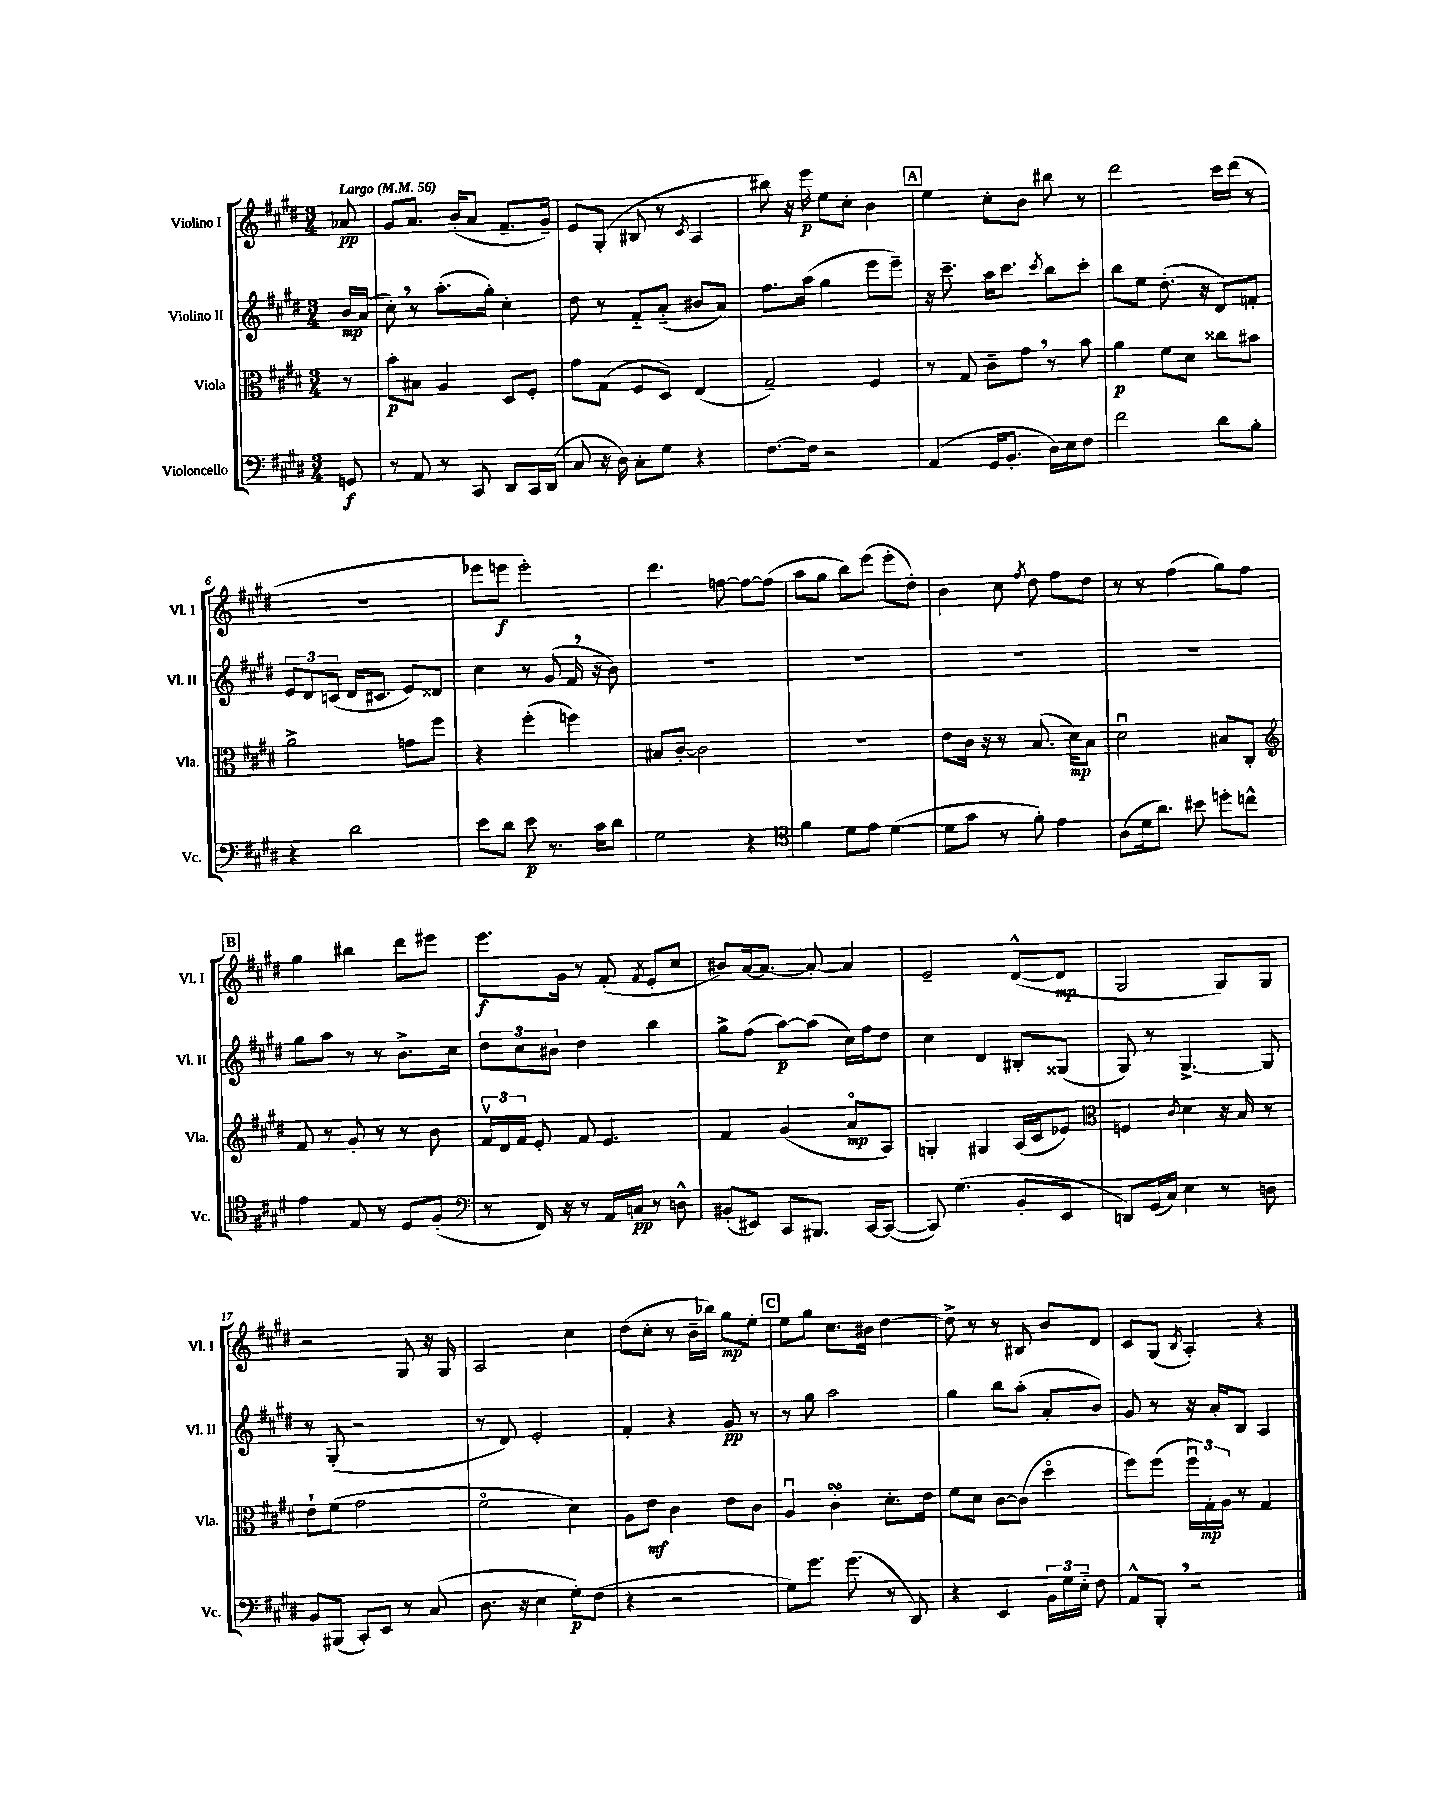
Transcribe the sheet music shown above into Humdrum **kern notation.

**kern	**kern	**kern	**kern
*staff4	*staff3	*staff2	*staff1
*clefF4	*clefC3	*clefG2	*clefG2
*k[f#c#g#d#]	*k[f#c#g#d#]	*k[f#c#g#d#]	*k[f#c#g#d#]
*M3/4	*M3/4	*M3/4	*M3/4
*MM56	*MM56	*MM56	*MM56
8GG/	8r	16b/LL	8a-/
.	.	(16a/JJ	.
=	=	=	=
8r	8b'\L	8cc#'\)	8g#/L
8AA/	8B#\J	8r	8.a/J
8r	4A/	(8.aa'\L	.
.	.	.	(16b'/LK
8CC#/	.	.	8a/J
.	.	16gg#'\Jk)	.
8DD#/L	8D#/L	4cc#'\	8.f#~/L
16CC#/L	8F#'/J	.	.
(16DD#/JJ	.	.	16g#~/Jk)
=	=	=	=
8C#/	8g#\L	8dd#\	8e/L
16r	(8G#\J	8r	(8G#'/J
16D#\)	.	.	.
8C#'\L	8F#/L	8f#'~/L	8B#/
8G#\J	8D#/J)	(8a'~/J	8r
.	.	.	8qc#/
4r	(4E/	8b#/L	4A/
.	.	8a/J)	.
=	=	=	=
[8.F#\L	2G#~/)	8.ff#\L	8bb#\)
.	.	.	16r
16F#\]Jk	.	(16aa\Jk	16eee\
2r	.	4gg#\	8ee\L
.	.	.	8cc#'\J
.	4F#/	8eee\L	4b\
.	.	8eee~\J)	.
=	=	=	=
(4AA/	8r	16r	4ee\
.	.	8.ccc#~\	.
.	8G#/	.	.
16GG#/LK	8c#~\L	16aa\LK	8cc#'\L
8.BB'/J	.	8.ccc#\J	.
.	8g#\J	.	8b\J
.	.	8qccc#/	.
16D#\LL)	8r	8bb\L	8bb#\
16E\J	.	.	.
8F#\J	8b\	8ccc#'\J	8r
=	=	=	=
2f#\	4a\	8bb\L	2ddd#\
.	.	8ee\J	.
.	8f#\L	(8.dd#'\	.
.	8d#\J	.	.
.	.	16r	.
8d#\L	8cc##\L	8d#/L)	16ccc#\LL
.	.	.	(16ddd#\JJ
8B'\J	8b#\J	8f'/J	8r
=	=	=	=
4r	2a^\	12e/L	2.r
.	.	12d#/	.
.	.	(12c/J	.
2d#\	.	16d#/LK	.
.	.	8.c#/J	.
.	8g\L	8e/L)	.
.	8ff#\J	8d##/J	.
=	=	=	=
8e\L	4r	4cc#\	8eee-\L
8d#\J	.	.	8eee\J
8e\	(4ff#'\	8r	2eee'\)
8.r	.	(8g#/	.
.	4ff\)	16f#/	.
16c#\LK	.	16r	.
8d#\J	.	8b\)	.
=	=	=	=
2G#\	8B#/L	2.r	4.ddd#\
.	[8c#'/J	.	.
.	2c#\]	.	.
.	.	.	[8ff\
4r	.	.	8ff\_L
.	.	.	(8ff\]J
=	=	=	=
*clefC4	*	*	*
4f#\	2.r	2.r	8aa\L
.	.	.	8gg#\J
8d#\L	.	.	8bb\L)
8e\J	.	.	(8eee\J
([4d#\	.	.	8eee'\L
.	.	.	8dd#'\J)
=	=	=	=
8d#\]L	8e\L	2.r	4b\
8g#\J	16c#\Jk	.	.
.	16r	.	.
8r	8r	.	8cc#\
.	.	.	8qff#/
8f#'\)	(8.B/	.	8dd#\
4e\	.	.	8ff#\L
.	16d#\LK)	.	.
.	8B\J	.	8dd#\J
=	=	=	=
(8A\L	2d#u\	2.r	8r
16d#\k	.	.	8r
8.a\J)	.	.	.
.	.	.	(4ff#\
8b#\	.	.	.
8dd'\L	8B#/L	.	8gg#\L)
8cc^^\J	8C#'/J	.	8ff#\J
=	=	=	=
*	*clefG2	*	*
4e\	8f#/	8gg#\L	4gg#\
.	8r	8aa\J	.
8E/	8g#'/	8r	4bb#\
8r	8r	8r	.
8D#/L	8r	8.b^\L	8ddd#\L
(8F#'/J	8b\	.	8eee#\J
.	.	16cc#\Jk	.
=	=	=	=
*clefF4	*	*	*
8r	24f#v/LL	12dd#\L	8.eee\L
.	24d#/	.	.
.	24f#/JJ	12cc#\	.
16FF#/)	8e'/	.	.
.	.	12b#\J	.
16r	.	.	16g#\Jk
8r	8f#/	4dd#\	8r
16AA/LL	4.e/	.	(8f#'/
16C/JJ	.	.	.
.	.	.	8qf#/
8r	.	4bb\	8e'/L
8D^^\	.	.	8cc#/J
=	=	=	=
(8BB#'/L	4f#/	8gg#^\L	8b#/L)
8EE#/J)	.	(8ff#\J	[16a/k
.	.	.	8.a/_J
8CC#/L	(4g#/	[8aa\L)	.
8.BBB#/J	.	(8aa\]J	8a'/_
.	8ao/L	16cc#\LL)	4a/]
[16CC#/LK	.	16ff#\J	.
(8CC#/_J	8A/J)	8dd#\J	.
=	=	=	=
8CC#/])	4G'/	4cc#\	2e~/
(4.G#\	.	.	.
.	4G#/	4d#/	.
8BB'/L	(16A/LL	8B#'/L	([8d#^^/L
.	16c#/J	.	.
8EE/J	8e-/J)	(8G##/J	8d#/]J
=	=	=	=
*	*clefC3	*	*
8DD/L)	4F/	8G#/)	2G#/
(16GG#/L	.	8r	.
16C#/JJ)	.	.	.
.	8qc#/	.	.
4E\	4d#\	[4.G#^/	.
8r	16r	.	8G#/L)
.	16B/	.	.
8D\	8r	8G#/]	8G#/J
=	=	=	=
8BB/L	8e`\L	8r	2r
(8BBB#/J	(8f#\J	(8G#'/	.
8CC#'/L)	2g#\	2r	.
8EE/J	.	.	.
8r	.	.	8G#/
(8C#/	.	.	16r
.	.	.	16G#/
=	=	=	=
8.D#\	2f#o\	8r	2A/
.	.	8d#/)	.
16r	.	.	.
4E\	.	2e'/	.
8G#'\L)	4d#\)	.	4cc#\
(8F#\J	.	.	.
=	=	=	=
4r	8A\L	4f#'/	(8dd#\L
.	8e\J	.	8cc#'\J
2r	4c#\	4r	8r
.	.	.	16b~\LL
.	.	.	16bb-\JJ)
.	8e\L	8g#/	8gg#\L
.	8c#\J	8r	8ee'\J
=	=	=	=
8G#\L)	4Au/	8r	8ee\L
8.g#\J	.	8gg#\	8gg#\J
.	4c#'\	2aa\	8.cc#\L
(8.g#\	.	.	.
.	.	.	16b#\Jk
8r	8.d#'\L	.	[4dd#\
8DD#/)	.	.	.
.	16e\Jk	.	.
=	=	=	=
4r	8f#\L	4gg#\	8dd#^\]
.	8d#\J	.	8r
4EE/	[8c#\L	8bb\L	8r
.	(8c#\]J	(8aa'\J	8B#/
24BB\LL	4dd#o\	8a'/L	8b/L
24G#\	.	.	.
24E'~\JJ	.	.	.
8F#\	.	8b/J)	8d#/J
=	=	=	=
8AA^^/L	8ff#\L)	8g#/	8c#/L
8BBB'/J	(8ff#\J	8r	(8G#/J
.	.	.	8qB/
2r	24ff#u\LL)	16r	4A'/)
.	24G#'\	.	.
.	.	16a'/LK	.
.	24A\JJ	.	.
.	8r	8B/J	.
.	4G#/	4A/	4r
==	==	==	==
*-	*-	*-	*-
